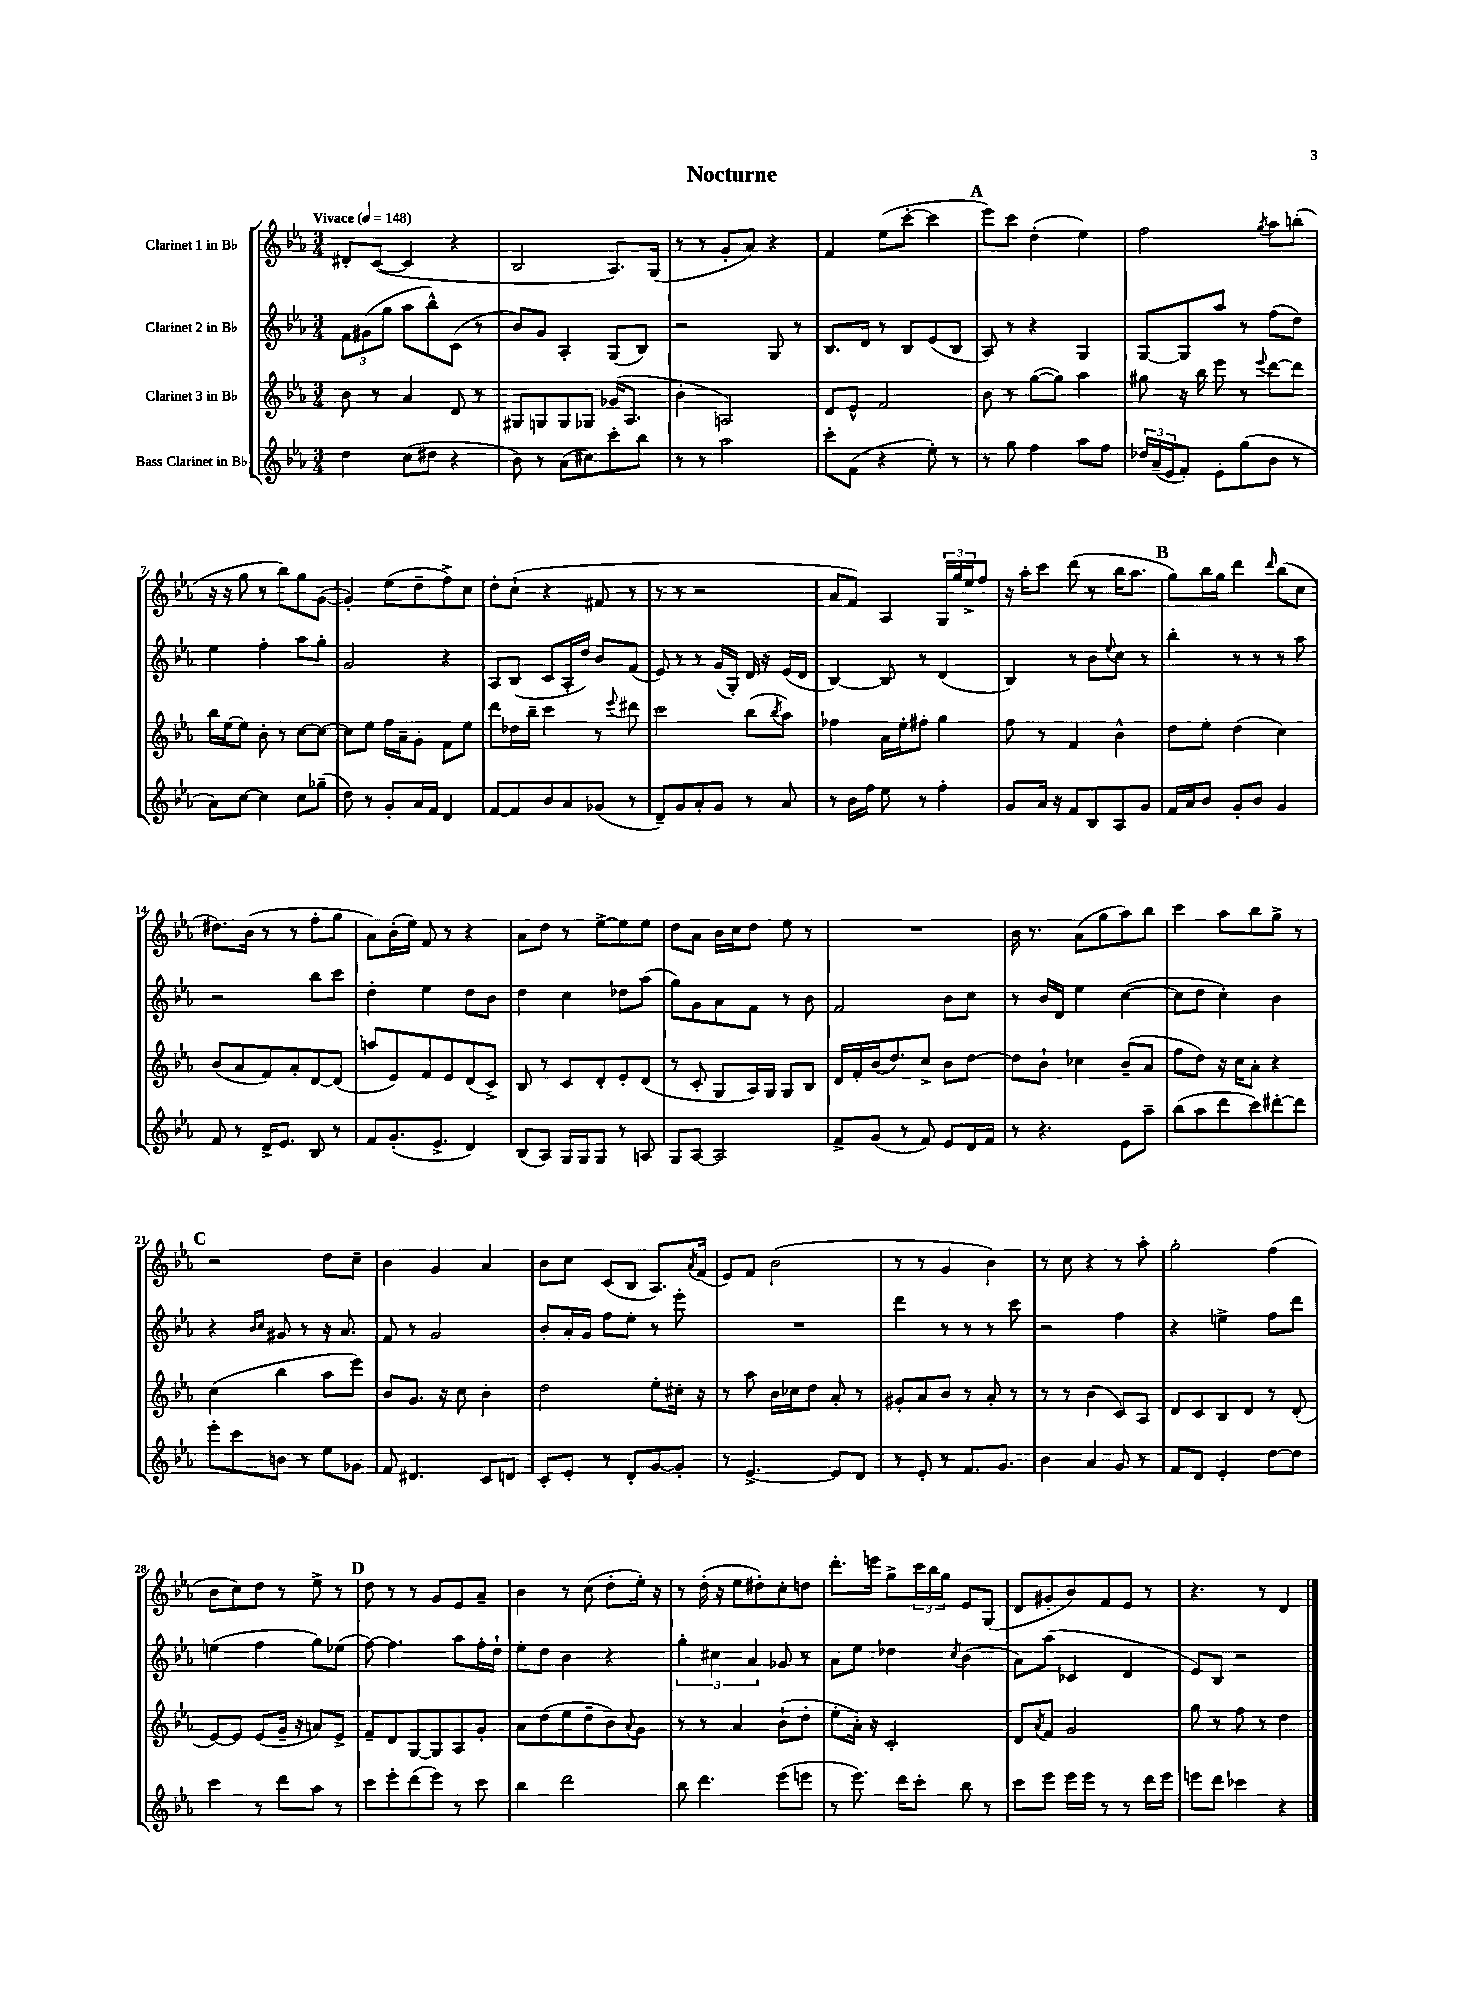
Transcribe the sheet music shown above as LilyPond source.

\header { title = "Nocturne" }
<<
\new StaffGroup <<
\new Staff = "s0" \with { instrumentName = "Clarinet 1 in Bb" } {
    \clef treble \key ees \major \numericTimeSignature \time 3/4 \tempo "Vivace" 4 = 148
    dis'8-. c'8~( c'4 r4 |
    bes2 aes8.) g16( |
    r8 r8 g'8-. aes'8) r4 |
    f'4 ees''8( c'''8~-. c'''4 |
    \mark \markup { \bold "A" } ees'''8) c'''8 d''4-.( ees''4) |
    f''2 \acciaccatura { g''8 } aes''8 b''8-.( |
    r16 r16 g''8 r8 bes''8) g''8 g'8~( |
    g'4-.) ees''8( d''8-- f''8->) c''8 |
    d''8-. c''8-!( r4 fis'8 r8 |
    r8 r8 r2 |
    aes'8 f'8) aes4 \tuplet 3/2 { g16 g''16 ees''16-> } f''8 |
    r16 aes''16-. c'''8 d'''8( r8 bes''16 aes''8. |
    \mark \markup { \bold "B" } g''8) bes''16 g''16 d'''4 \grace { d'''16 } bes''8( c''8 |
    dis''8.) bes'16( r8 r8 f''8-. g''8 |
    aes'8) bes'16-.( ees''16) f'8 r8 r4 |
    aes'8 d''8 r8 ees''8~-> ees''8 ees''8 |
    d''8 aes'8 bes'16 c''16 d''8 ees''8 r8 |
    R2. |
    bes'16 r8. aes'8( g''8 aes''8) bes''8 |
    c'''4 aes''8 bes''8 g''8-> r8 |
    \mark \markup { \bold "C" } r2 d''8 c''8-- |
    bes'4 g'4 aes'4 |
    bes'8 c''8 c'8( bes8 aes8.) \acciaccatura { aes'8 } f'16( |
    ees'8) f'8 bes'2( |
    r8 r8 g'4 bes'4) |
    r8 c''8 r4 r8 aes''8-. |
    g''2-. f''4( |
    bes'8 c''8) d''8 r8 ees''8-> r8 |
    \mark \markup { \bold "D" } d''8 r8 r8 g'8 ees'8 aes'8-- |
    bes'4 r8 c''8( d''8-. ees''16-.) r16 |
    r8 d''16-.( r16 ees''8 dis''8-.) c''8-. d''8 |
    d'''8.-. e'''16 g''8-> \tuplet 3/2 { c'''16 bes''16 g''16 } ees'8 g8( |
    d'8 gis'8-. bes'8) f'8 ees'8 r8 |
    r4. r8 d'4 \bar "|." |
}
\new Staff = "s1" \with { instrumentName = "Clarinet 2 in Bb" } {
    \clef treble \key ees \major \numericTimeSignature \time 3/4
    \tuplet 3/2 { f'8 gis'8( g''8 } aes''8 bes''8-^) c'8( r8 |
    bes'8) g'8 aes4-. g8( bes8) |
    r2 g8 r8 |
    bes8. d'16 r8 bes8 ees'8( bes8 |
    \mark \markup { \bold "A" } aes8) r8 r4 g4 |
    g8~ g8 aes''8 r8 f''8( d''8) |
    ees''4 f''4-. aes''8 g''8-. |
    g'2 r4 |
    aes8 bes8( c'8 aes16-. d''16) bes'8 f'8( |
    ees'8) r8 r8 g'16( g16-.) d'16 r16 ees'16( d'16 |
    bes4~) bes8 r8 d'4( |
    bes4) r8 bes'8 \appoggiatura { ees''8 } c''8 r8 |
    \mark \markup { \bold "B" } bes''4-. r8 r8 r8 aes''8 |
    r2 bes''8 c'''8 |
    d''4-. ees''4 d''8 bes'8 |
    d''4 c''4 des''8 aes''8( |
    g''8) g'8 aes'8 f'8 r8 bes'8 |
    f'2 bes'8 c''8 |
    r8 bes'16 d'16 ees''4 c''4~( |
    c''8 d''8 c''4-.) bes'4 |
    \mark \markup { \bold "C" } r4 \grace { bes'16 c''16 } gis'8 r8 r16 aes'8. |
    f'8 r8 g'2 |
    bes'8-. aes'16-. g'16 f''8 ees''8-. r8 ees'''8-. |
    R2. |
    d'''4 r8 r8 r8 c'''8 |
    r2 f''4 |
    r4 e''4-> f''8 d'''8 |
    e''4( f''4 g''8) ees''8( |
    \mark \markup { \bold "D" } f''8~) f''4. aes''8 f''16-. d''16-! |
    ees''8-. d''8 bes'4 r4 |
    \tuplet 3/2 { g''4-. cis''4 aes'4 } ges'8 r8 |
    aes'8 ees''8 des''4 \acciaccatura { c''8 } bes'4( |
    aes'8) aes''8( ces'4 d'4 |
    ees'8) bes8 r2 \bar "|." |
}
\new Staff = "s2" \with { instrumentName = "Clarinet 3 in Bb" } {
    \clef treble \key ees \major \numericTimeSignature \time 3/4
    bes'8 r8 aes'4 d'8 r8 |
    gis8 g8 g8 ges8 ges'16( aes8. |
    bes'4-. a2) |
    d'8 ees'8-^ f'2 |
    \mark \markup { \bold "A" } bes'8 r8 g''8~( g''8) aes''4 |
    gis''8 r16 bes''16 ees'''8 r8 \appoggiatura { ees'''8 } d'''8~ d'''8 |
    bes''16 ees''16~ ees''8 bes'8-. r8 c''8~ c''8~ |
    c''8 ees''8 f''16 aes'16-- g'8-. f'8 ees''8 |
    d'''8 des''16 bes''16-- c'''4 r8 \appoggiatura { ees'''8 } dis'''8 |
    c'''2 bes''8( \acciaccatura { bes''8 } aes''8) |
    fes''4 aes'16 ees''16-. fis''8-. g''4 |
    f''8 r8 f'4 bes'4-^ |
    \mark \markup { \bold "B" } d''8 ees''8-. d''4( c''4) |
    bes'8( aes'8 f'8) aes'8-. d'8~ d'8( |
    a''8 ees'8) f'8 ees'8 d'8( c'8->) |
    bes8 r8 c'8 d'8-. ees'8-. d'8( |
    r8 c'8-. g8 aes16) g16 g8 bes8 |
    d'16 f'16-. bes'16( d''8.) c''8-> bes'8 d''8~ |
    d''8 bes'8-! ces''4 bes'8--( aes'8 |
    f''8 d''8) r16 c''16 aes'8-. r4 |
    \mark \markup { \bold "C" } c''4( bes''4 aes''8 ees'''8) |
    bes'8 g'8. r16 c''8 bes'4-. |
    d''2 ees''8-. cis''16-. r16 |
    r8 aes''8 bes'16 ces''16 d''8 aes'8-. r8 |
    gis'8-. aes'8 bes'8 r8 aes'8-. r8 |
    r8 r8 bes'4( c'8) aes8 |
    d'8 c'8 bes8 d'8 r8 d'8-.( |
    ees'8~) ees'8 ees'8( g'16-- r16 a'8) ees'8-> |
    \mark \markup { \bold "D" } f'8-- d'8 g8~ g8 aes8 g'8-. |
    aes'8 d''8( ees''8 d''8-- bes'8) \appoggiatura { aes'8 } g'8 |
    r8 r8 aes'4 bes'8-!( d''8-. |
    ees''8-. aes'16-.) r16 c'2-. |
    d'8 \acciaccatura { aes'8 } f'8 g'2 |
    g''8 r8 f''8 r8 d''4 \bar "|." |
}
\new Staff = "s3" \with { instrumentName = "Bass Clarinet in Bb" } {
    \clef treble \key ees \major \numericTimeSignature \time 3/4
    d''4 c''8( dis''8 r4 |
    bes'8) r8 aes'8( cis''8) c'''8-. bes''8 |
    r8 r8 aes''2 |
    c'''8-. f'8( r4 ees''8-.) r8 |
    \mark \markup { \bold "A" } r8 g''8 f''4 aes''8 f''8 |
    \tuplet 3/2 { des''16 aes'16--( ees'16 } f'8-.) ees'8-. g''8( bes'8 r8 |
    aes'8) c''8~ c''4 c''8 ges''8--( |
    d''8) r8 g'8-. aes'16 f'16 d'4 |
    f'8~ f'8 bes'8 aes'8 ges'8( r8 |
    d'8--) g'8 aes'8-. g'8 r8 aes'8 |
    r8 bes'16 f''16 ees''8 r8 f''4-. |
    g'8 aes'16 r16 f'8 bes8 aes8 g'8 |
    \mark \markup { \bold "B" } f'16 aes'16 bes'8 g'8-. bes'8 g'4 |
    f'8 r8 d'16-> ees'8. bes8 r8 |
    f'8 g'8.-.( ees'8.-> d'4) |
    bes8( aes8) g16 g16 g8 r8 a8 |
    g8 aes8~ aes2 |
    f'8-> g'8( r8 f'8) ees'8 d'16 f'16 |
    r8 r4. ees'8 aes''8-- |
    bes''8( aes''8 d'''8 c'''8) dis'''8~-. dis'''8 |
    \mark \markup { \bold "C" } ees'''8-. c'''8 b'8 r8 ees''8 ges'8 |
    f'8 dis'4. c'8 d'8 |
    c'8-. ees'8-. r8 d'8-. g'8~ g'8-. |
    r8 ees'4.~-> ees'8 d'8 |
    r8 ees'8-. r8 f'8. g'8. |
    bes'4 aes'4 g'8 r8 |
    f'8 d'8 ees'4-. d''8~ d''8 |
    c'''4 r8 d'''8 aes''8 r8 |
    \mark \markup { \bold "D" } c'''8 ees'''8-. d'''8( ees'''8) r8 c'''8 |
    bes''4 d'''2 |
    bes''8 d'''4. ees'''8( e'''8 |
    r8 ees'''8.) d'''16 c'''8-. bes''8 r8 |
    c'''8 ees'''8 ees'''16 ees'''16 r8 r8 d'''16 ees'''16 |
    e'''8 d'''8 ces'''4 r4 \bar "|." |
}
>>
>>
